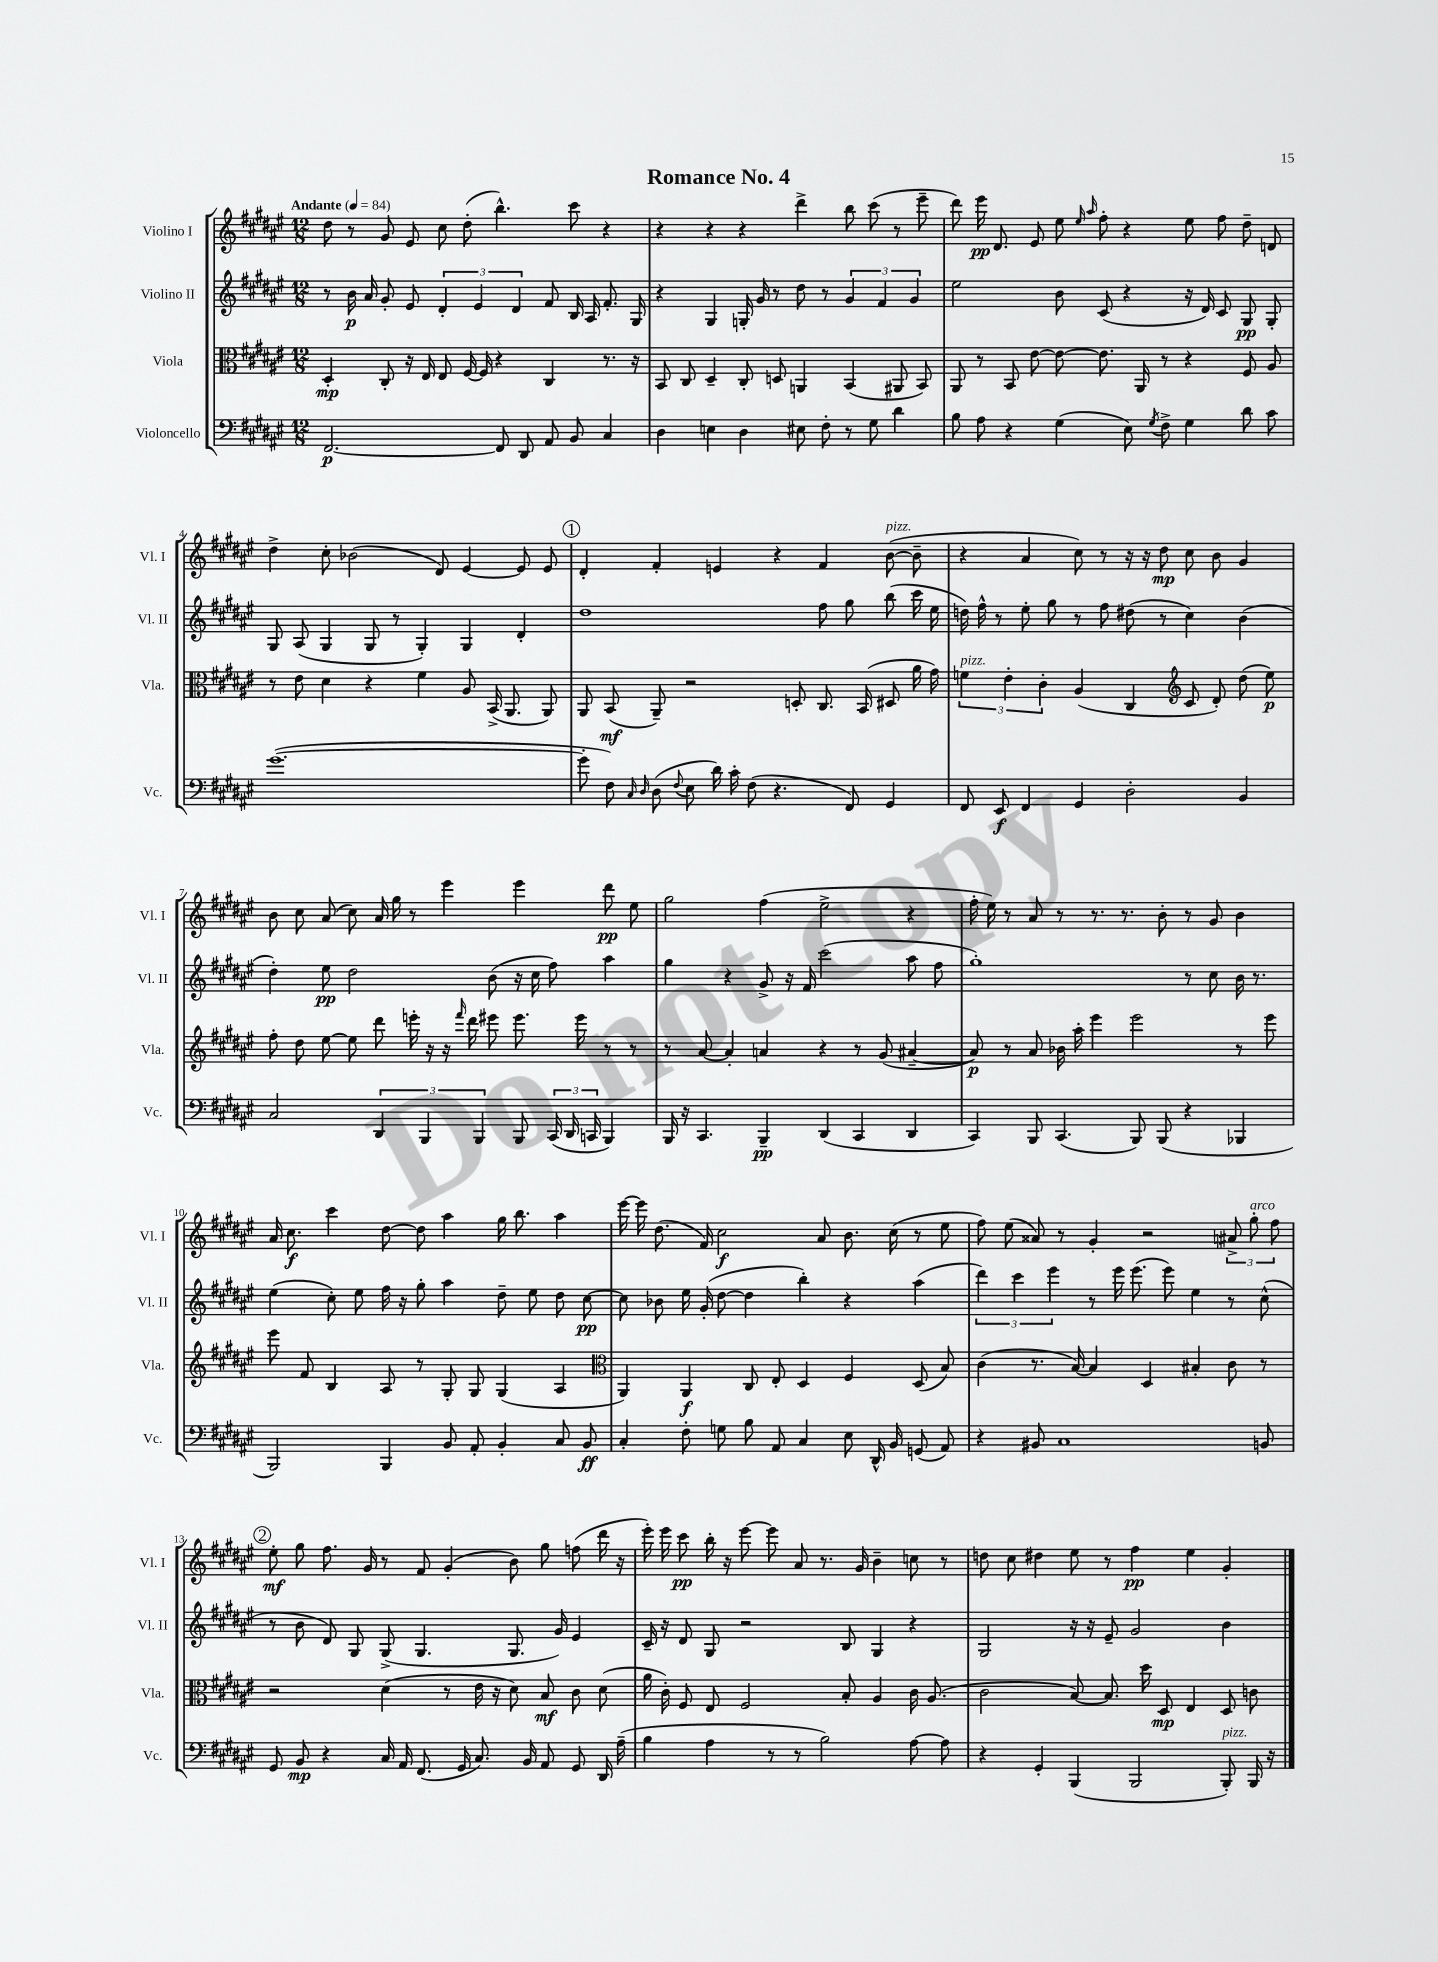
\header { title = "Romance No. 4" }
<<
\new StaffGroup <<
\new Staff = "s0" \with { instrumentName = "Violino I" shortInstrumentName = "Vl. I" } {
    \clef treble \key fis \major \numericTimeSignature \time 12/8 \tempo "Andante" 4 = 84
    \autoBeamOff dis''8 r8 gis'8 eis'8 cis''8 dis''8-.( b''4.-^) cis'''8 r4 |
    r4 r4 r4 dis'''4-> b''8 cis'''8( r8 eis'''8-- |
    dis'''8) eis'''16\pp dis'8. eis'8 eis''8 \grace { eis''16 ais''16 } fis''8-. r4 eis''8 fis''8 dis''8-- d'8 |
    dis''4-> cis''8-. bes'2( dis'8) eis'4~ eis'8 eis'8 |
    \mark \markup { \circle "1" } dis'4-. fis'4-. e'4 r4 fis'4 b'8~^\markup { \italic "pizz." }( b'8-- |
    r4 ais'4 cis''8) r8 r16 r16 dis''8\mp cis''8 b'8 gis'4 |
    b'8 cis''8 ais'8( cis''8) ais'16 gis''16 r8 eis'''4 eis'''4 dis'''8\pp eis''8 |
    gis''2 fis''4( eis''2-> r4 |
    fis''16-. eis''16) r8 ais'8 r8 r8. r8. b'8-. r8 gis'8 b'4 |
    ais'16 cis''8.\f cis'''4 dis''8~ dis''8 ais''4 gis''16 b''8. ais''4 |
    eis'''16~ eis'''16 dis''8.( fis'16) cis''2\f ais'8 b'8. cis''16( r8 eis''8 |
    fis''8) eis''8( aisis'8) r8 gis'4-. r2 \tuplet 3/2 { ais'8-> gis''8-.^\markup { \italic "arco" } fis''8 } |
    \mark \markup { \circle "2" } eis''8-.\mf gis''8 fis''8. gis'16 r8 fis'8 gis'4-.( b'8) gis''8 f''8( dis'''16 r16 |
    eis'''16-.) eis'''16 cis'''8\pp b''16-. r16 eis'''8~ eis'''8 ais'8 r8. gis'16 b'4-- c''8 r8 |
    d''8 cis''8 dis''4 eis''8 r8 fis''4\pp eis''4 gis'4-. \bar "|." |
}
\new Staff = "s1" \with { instrumentName = "Violino II" shortInstrumentName = "Vl. II" } {
    \clef treble \key fis \major \numericTimeSignature \time 12/8
    \autoBeamOff r8 b'16\p ais'16 gis'8-. eis'8 \tuplet 3/2 { dis'4-. eis'4 dis'4 } fis'8 b16 ais16 fis'8.-. gis16 |
    r4 gis4 g16-. gis'16 r8 dis''8 r8 \tuplet 3/2 { gis'4 fis'4 gis'4 } |
    eis''2 b'8 cis'8( r4 r16 dis'16) cis'8 gis8\pp gis8-. |
    gis8 ais8( gis4 gis8 r8 gis4-.) gis4 dis'4-. |
    \mark \markup { \circle "1" } dis''1 fis''8 gis''8 b''8( cis'''16 eis''16 |
    d''16) fis''16-^ r8 eis''8-. gis''8 r8 fis''8 dis''8( r8 cis''4) b'4( |
    dis''4-.) eis''8\pp dis''2 b'8( r16 cis''16 fis''8) ais''4 |
    gis''4 r4 gis'8-> r16 fis'16 cis'''2( ais''8 fis''8 |
    gis''1-.) r8 cis''8 b'16 r8. |
    eis''4( cis''8-.) eis''8 fis''16 r16 gis''8-. ais''4 dis''8-- eis''8 dis''8 cis''8~\pp |
    cis''8 bes'8 eis''16 gis'16-.( dis''8~ dis''4 b''4-.) r4 ais''4( |
    \tuplet 3/2 { dis'''4) cis'''4 eis'''4 } r8 eis'''16 eis'''8.( eis'''8) eis''4 r8 cis''8-^( |
    \mark \markup { \circle "2" } r8 b'8 dis'8) gis8 gis8->( gis4. gis8. gis'16) eis'4 |
    cis'16-- r16 dis'8 gis8 r2 b8 gis4 r4 |
    gis2 r16 r16 eis'8-- gis'2 b'4 \bar "|." |
}
\new Staff = "s2" \with { instrumentName = "Viola" shortInstrumentName = "Vla." } {
    \clef alto \key fis \major \numericTimeSignature \time 12/8
    \autoBeamOff dis4-.\mp cis8-. r16 eis16 eis8 fis16~ fis16 r4 cis4 r8. r16 |
    b,8 cis8 dis4-- cis8-. d8 a,4 b,4( ais,8 b,8) |
    ais,8 r8 b,8 eis'8~ eis'8~ eis'8. ais,16 r8 r4 fis8 ais8 |
    r8 eis'8 dis'4 r4 fis'4 ais8 b,16->( ais,8. ais,8) |
    \mark \markup { \circle "1" } ais,8 b,8\mf( ais,8--) r2 d8-. cis8. b,16( dis8 ais'16 gis'16) |
    \tuplet 3/2 { f'4^\markup { \italic "pizz." } eis'4-. cis'4-. } ais4( cis4 \clef treble cis'8 dis'8-.) dis''8( eis''8\p) |
    fis''8-. dis''8 eis''8~ eis''8 dis'''8 e'''16-. r16 r16 \grace { fis'''16 } dis'''16 eis'''8 eis'''8. eis'''16 r8 r8 |
    r8 ais'8~ ais'4-. a'4 r4 r8 gis'8( ais'4~-- |
    ais'8\p) r8 ais'8 bes'16 ais''16-. eis'''4 eis'''2 r8 eis'''8 |
    eis'''8 fis'8 b4 ais8 r8 gis8-. gis8 gis4( ais4 |
    \clef alto ais,4) ais,4\f cis8 eis8-. dis4 fis4 dis8( b8) |
    cis'4( r8. b16~) b4 dis4 bis4-. cis'8 r8 |
    \mark \markup { \circle "2" } r2 dis'4( r8 eis'16 r16 dis'8) b8\mf cis'8 dis'8( |
    ais'16 cis'16-.) fis8 eis8 fis2 b8-. ais4 cis'16 ais8.( |
    cis'2 b8~) b8. dis''16 dis8\mp eis4 dis8 c'8 \bar "|." |
}
\new Staff = "s3" \with { instrumentName = "Violoncello" shortInstrumentName = "Vc." } {
    \clef bass \key fis \major \numericTimeSignature \time 12/8
    \autoBeamOff fis,2.~\p fis,8 dis,8 ais,8 b,8 cis4 |
    dis4 e4 dis4 eis8 fis8-. r8 gis8 dis'4 |
    b8 ais8 r4 gis4( eis8) \acciaccatura { gis8 } fis8-> gis4 dis'8 cis'8 |
    gis'1.~( |
    \mark \markup { \circle "1" } gis'8-. fis8) \grace { cis16 dis16 } dis8( \appoggiatura { fis8 } eis8 dis'16) cis'16-. fis8( r4. fis,8) gis,4 |
    fis,8 eis,8\f fis,4 gis,4 dis2-. b,4 |
    cis2 \tuplet 3/2 { dis,4 b,,4 b,,4 } b,,8 \tuplet 3/2 { cis,16( dis,16 c,16 } b,,4) |
    b,,16 r16 cis,4. b,,4--\pp dis,4( cis,4 dis,4 |
    cis,4) b,,8 cis,4.( b,,8) b,,8( r4 bes,,4 |
    b,,2) b,,4 b,8 ais,8-. b,4-. cis8 b,8\ff |
    cis4-. fis8-. g8 b8 ais,8 cis4 eis8 dis,16-^ b,16 g,8( ais,8) |
    r4 bis,8 cis1 b,8 |
    \mark \markup { \circle "2" } gis,8 b,8\mp r4 cis16 ais,16 fis,8.( gis,16 cis8.) b,16 ais,8 gis,8 dis,16 ais16--( |
    b4 ais4 r8 r8 b2) ais8~ ais8 |
    r4 gis,4-. b,,4( b,,2 b,,8-.^\markup { \italic "pizz." }) b,,16 r16 \bar "|." |
}
>>
>>
